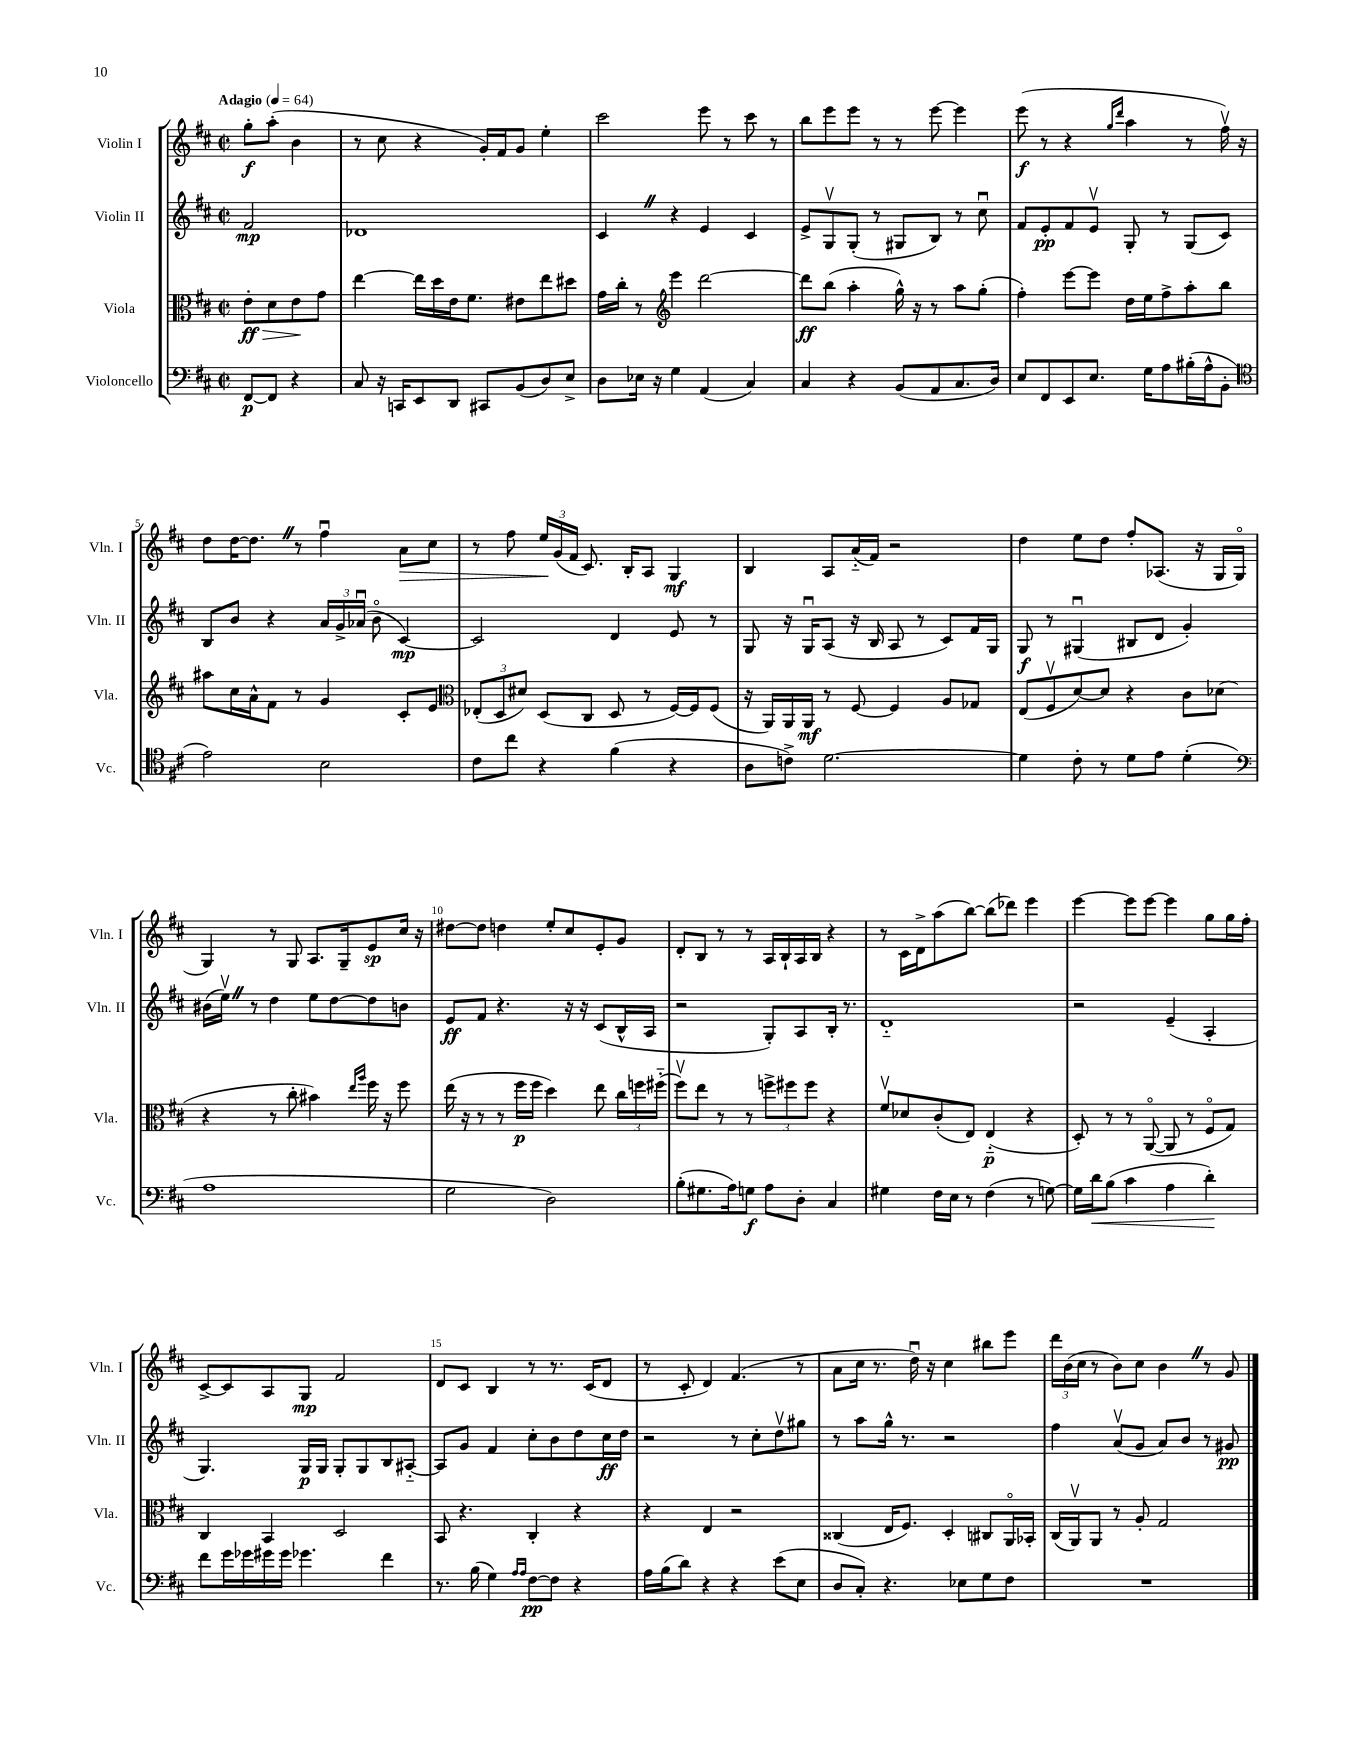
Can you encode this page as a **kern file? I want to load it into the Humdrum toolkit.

**kern	**dynam	**kern	**dynam	**kern	**dynam	**kern	**dynam
*part4	*part4	*part3	*part3	*part2	*part2	*part1	*part1
*staff4	*staff4	*staff3	*staff3	*staff2	*staff2	*staff1	*staff1
*I"Violoncello	*	*I"Viola	*	*I"Violin II	*	*I"Violin I	*
*I'Vc.	*	*I'Vla.	*	*I'Vln. II	*	*I'Vln. I	*
*clefF4	*	*clefC3	*	*clefG2	*	*clefG2	*
*k[f#c#]	*	*k[f#c#]	*	*k[f#c#]	*	*k[f#c#]	*
*M2/2	*	*M2/2	*	*M2/2	*	*M2/2	*
*met(c|)	*	*met(c|)	*	*met(c|)	*	*met(c|)	*
*MM64	*	*MM64	*	*MM64	*	*MM64	*
=	=	=	=	=	=	=	=
!	!	!	!	!	!	!LO:TX:a:B:t=Adagio	!
!	!	!	!LO:HP:b	!	!	!	!
[8FF#/L	p	8e'\L	> ff	2f#/	mp	8gg'\L	f
8FF#/J]	.	8d\	.	.	.	(8aa'\J	.
4r	.	8e\	.	.	.	4b\	.
.	.	8g\J	]	.	.	.	.
=1	=1	=1	=1	=1	=1	=1	=1
8C#/	.	[4ee\	.	1d-X	.	8r	.
16r	.	.	.	.	.	8cc#\	.
16CCn/KL	.	.	.	.	.	.	.
8EE/	.	16ee\LL]	.	.	.	4r	.
.	.	16dd\	.	.	.	.	.
8DD/J	.	16e\J	.	.	.	.	.
.	.	8.f#\J	.	.	.	.	.
8CC#X/L	.	.	.	.	.	16g'/LL)	.
.	.	.	.	.	.	16f#/J	.
(8BB/	.	8e#X\L	.	.	.	8g/J	.
8D/)	.	8ee\	.	.	.	4ee'\	.
8E^/J	.	8dd#X\J	.	.	.	.	.
=2	=2	=2	=2	=2	=2	=2	=2
8D\L	.	16g\LL	.	4c#Z/	.	2ccc#\	.
.	.	16cc#'\JJ	.	.	.	.	.
16E-X\Jk	.	8r	.	.	.	.	.
16r	.	.	.	.	.	.	.
*	*	*clefG2	*	*	*	*	*
4G\	.	4eee\	.	4r	.	.	.
(4AA/	.	[2ddd\	.	4e/	.	8eee\	.
.	.	.	.	.	.	8r	.
4C#/)	.	.	.	4c#/	.	8ccc#\	.
.	.	.	.	.	.	8r	.
=3	=3	=3	=3	=3	=3	=3	=3
4C#/	.	8ddd\L]	ff	8e^/L	.	8bb\L	.
.	.	(8bb\J	.	8Gv/	.	8eee\	.
4r	.	4aa'\	.	(8G'/J	.	8eee\J	.
.	.	.	.	8r	.	8r	.
(8BB/L	.	16gg^^\)	.	8G#X/L	.	8r	.
.	.	16r	.	.	.	.	.
8AA/	.	8r	.	8B/J)	.	[8eee\	.
8.C#/	.	8aa\L	.	8r	.	4eee\]	.
.	.	(8gg'\J	.	8cc#u\	.	.	.
16D/Jk)	.	.	.	.	.	.	.
=4	=4	=4	=4	=4	=4	=4	=4
8E/L	.	4ff#'\)	.	8f#/L	.	(8eee\	f
8FF#/	.	.	.	8e'/	pp	8r	.
8EE/	.	[8eee\L	.	8f#/	.	4r	.
8.E/J	.	8eee\J]	.	8ev/J	.	.	.
.	.	.	.	.	.	16qqgg/LL	.
.	.	.	.	.	.	16qqddd/JJ	.
.	.	16dd\LL	.	8G'/	.	4aa\	.
16G\KL	.	16ee\J	.	.	.	.	.
8A\	.	8ff#^\	.	8r	.	.	.
(16B#X'\L	.	8aa'\	.	(8G/L	.	8r	.
16A^^\J	.	.	.	.	.	.	.
8BB'\J	.	8bb\J	.	8c#/J)	.	16ff#v\)	.
.	.	.	.	.	.	16r	.
!!LO:LB:g=z
=5	=5	=5	=5	=5	=5	=5	=5
*clefC4	*	*	*	*	*	*	*
2e\)	.	8aa#X\L	.	8B/L	.	8dd\L	.
.	.	16cc#\L	.	8b/J	.	[16dd\K	.
.	.	16a^^\J	.	.	.	8.ddZ\J]	.
.	.	8f#\J	.	4r	.	.	.
.	.	8r	.	.	.	8r	.
2B\	.	4g/	.	24a/LL	.	4ff#u\	.
.	.	.	.	24g^/	.	.	.
.	.	.	.	(24a-Xu/JJ	.	.	.
.	.	.	.	8b\	.	.	.
!	!	!	!	!	!	!	!LO:HP:b
.	.	8c#'/L	.	[4c#/)	mp	8a\L	>
.	.	8e/J	.	.	.	8cc#\J	.
=6	=6	=6	=6	=6	=6	=6	=6
*	*	*clefC3	*	*	*	*	*
8c#\L	.	(12E-X'/L	.	2c#/]	.	8r	.
.	.	12D/	.	.	.	.	.
8cc#\J	.	.	.	.	.	8ff#\	.
.	.	12d#X/J)	.	.	.	.	.
4r	.	(8D/L	.	.	.	24ee/LL	.
.	.	.	.	.	.	(24g/	]
.	.	.	.	.	.	24f#/JJ	.
.	.	8C#/J	.	.	.	8.c#/)	.
(4f#\	.	8D/	.	4d/	.	.	.
.	.	.	.	.	.	16B'/KL	.
.	.	8r	.	.	.	8A/J	.
4r	.	[16F#/LL)	.	8e/	.	4G/	mf
.	.	16F#/J]	.	.	.	.	.
.	.	(8F#/J	.	8r	.	.	.
=7	=7	=7	=7	=7	=7	=7	=7
8A\L	.	16r	.	8G/	.	4B/	.
.	.	16AA/LL)	.	.	.	.	.
8cn^\J)	.	16AA/	.	16r	.	.	.
.	.	16AA/JJ	mf	16Gu/KL	.	.	.
[2.d\	.	8r	.	(8A/J	.	8A/L	.
.	.	[8F#/	.	16r	.	(16a/L	.
.	.	.	.	16B/	.	16f#/JJ)	.
.	.	4F#/]	.	8A/	.	2r	.
.	.	.	.	8r	.	.	.
.	.	8A/L	.	8c#/L)	.	.	.
.	.	8G-X/J	.	16f#/L	.	.	.
.	.	.	.	16G/JJ	.	.	.
=8	=8	=8	=8	=8	=8	=8	=8
4d\]	.	(8E/L	.	8G/	f	4dd\	.
.	.	8F#v/	.	8r	.	.	.
8c#'\	.	[8d/)	.	(4G#Xu/	.	8ee\L	.
8r	.	8d/J]	.	.	.	8dd\J	.
8d\L	.	4r	.	8B#X/L	.	8ff#'/L	.
8e\J	.	.	.	8d/J	.	(8.A-X/J	.
(4d'\	.	8c#\L	.	4g'/)	.	.	.
.	.	.	.	.	.	16r	.
.	.	(8d-X\J	.	.	.	16G/LL	.
.	.	.	.	.	.	16G/JJ	.
!!LO:LB:g=z
=9	=9	=9	=9	=9	=9	=9	=9
*clefF4	*	*	*	*	*	*	*
1A	.	4r	.	(16b#X\LL	.	4G/)	.
.	.	.	.	16eevZ\JJ)	.	.	.
.	.	.	.	8r	.	.	.
.	.	8r	.	4dd\	.	8r	.
.	.	8cc#'\	.	.	.	8G/	.
.	.	4b#X\)	.	8ee\L	.	8.A/L	.
.	.	.	.	[8dd\	.	.	.
.	.	.	.	.	.	16G~/k	.
.	.	16qqee/LL	.	.	.	.	.
.	.	16qqaa/JJ	.	.	.	.	.
.	.	16ff#\	.	8dd\]	.	8e/	sp
.	.	16r	.	.	.	.	.
.	.	8ff#\	.	8bn\J	.	16cc#/Jk	.
.	.	.	.	.	.	16r	.
=10	=10	=10	=10	=10	=10	=10	=10
2G\	.	(16ee\	.	8e/L	ff	[8dd#X\L	.
.	.	16r	.	.	.	.	.
.	.	8r	.	8f#/J	.	8dd#\J]	.
.	.	8r	.	4.r	.	4ddn\	.
.	.	16ff#\LL	p	.	.	.	.
.	.	16ff#\JJ	.	.	.	.	.
2D\)	.	4dd\)	.	.	.	8ee'/L	.
.	.	.	.	16r	.	8cc#/	.
.	.	.	.	16r	.	.	.
.	.	8ee\	.	(8c#/L	.	8e'/	.
.	.	24cc#\LL	.	16B^^/L	.	8g/J	.
.	.	24ffn\	.	.	.	.	.
.	.	.	.	16A/JJ	.	.	.
.	.	(24ff#X\JJ	.	.	.	.	.
=11	=11	=11	=11	=11	=11	=11	=11
(8B'\L	.	8ff#v\L)	.	2r	.	8d'/L	.
8.G#X\	.	8ee\J	.	.	.	8B/J	.
.	.	8r	.	.	.	8r	.
16A\k)	.	.	.	.	.	.	.
8Gn\J	f	8r	.	.	.	8r	.
8A\L	.	12ffn^\L	.	8G'/L)	.	16A/LL	.
.	.	.	.	.	.	16B`/	.
.	.	12ff#X\	.	.	.	.	.
8D'\J	.	.	.	8A/	.	16A/	.
.	.	12ff#\J	.	.	.	.	.
.	.	.	.	.	.	16B/JJ	.
4C#/	.	4r	.	16B'/Jk	.	4r	.
.	.	.	.	8.r	.	.	.
=12	=12	=12	=12	=12	=12	=12	=12
4G#X\	.	8f#v/L	.	1d	.	8r	.
.	.	8d-X/	.	.	.	16c#\LL	.
.	.	.	.	.	.	16d^\J	.
16F#\LL	.	(8c#'/	.	.	.	(8aa\	.
16E\JJ	.	.	.	.	.	.	.
8r	.	8E/J)	.	.	.	[8bb\J)	.
(4F#\	.	(4E/	p	.	.	(8bb\L]	.
.	.	.	.	.	.	8ddd-X\J)	.
8r	.	4r	.	.	.	4eee\	.
[8Gn\)	.	.	.	.	.	.	.
=13	=13	=13	=13	=13	=13	=13	=13
16G\LL]	.	8D'/)	.	2r	.	[4eee\	.
!	!LO:HP:b	!	!	!	!	!	!
16d\J	<	.	.	.	.	.	.
(8B\J	.	8r	.	.	.	.	.
4c#\	.	8r	.	.	.	8eee\L]	.
.	.	([8AA/	.	.	.	[8eee\J	.
4A\	.	8AA/]	.	(4e~/	.	4eee\]	.
.	.	8r	.	.	.	.	.
4d'\)	.	8F#/L	.	4A'/	.	8gg\L	.
.	.	8G/J)	.	.	.	16gg\L	.
.	.	.	.	.	.	16ff#'\JJ	.
.	[	.	.	.	.	.	.
!!LO:LB:g=z
=14	=14	=14	=14	=14	=14	=14	=14
8f#\L	.	4C#/	.	4.G/)	.	[8c#^/L	.
16g\L	.	.	.	.	.	8c#/]	.
16g-X\	.	.	.	.	.	.	.
16g#X\	.	4BB/	.	.	.	8A/	.
16g#\JJ	.	.	.	.	.	.	.
4.g-X\	.	.	.	16G/LL	p	8G/J	mp
.	.	.	.	16G/JJ	.	.	.
.	.	2D/	.	8G'/L	.	2f#/	.
.	.	.	.	8G/	.	.	.
4f#\	.	.	.	8B/	.	.	.
.	.	.	.	[8A#X/J	.	.	.
=15	=15	=15	=15	=15	=15	=15	=15
8.r	.	8BB/	.	8A#/L]	.	8d/L	.
.	.	4.r	.	8g/J	.	8c#/J	.
(16B\	.	.	.	.	.	.	.
4G\)	.	.	.	4f#/	.	4B/	.
16qqA/LL	.	.	.	.	.	.	.
16qqA/JJ	.	.	.	.	.	.	.
[8F#\L	pp	4C#'/	.	8cc#'\L	.	8r	.
8F#\J]	.	.	.	8b\	.	8.r	.
4r	.	4r	.	8dd\	.	.	.
.	.	.	.	.	.	(16c#/KL	.
.	.	.	.	16cc#\L	ff	8d/J	.
.	.	.	.	16dd\JJ	.	.	.
=16	=16	=16	=16	=16	=16	=16	=16
16A\LL	.	4r	.	2r	.	8r	.
(16B\J	.	.	.	.	.	.	.
8d\J)	.	.	.	.	.	8c#'/	.
4r	.	4E/	.	.	.	4d/)	.
4r	.	2r	.	8r	.	(4.f#/	.
.	.	.	.	8cc#'\L	.	.	.
(8e\L	.	.	.	8ddv\	.	.	.
8E\J	.	.	.	8gg#X\J	.	8r	.
=17	=17	=17	=17	=17	=17	=17	=17
8D/L	.	(4C##X/	.	8r	.	8a\L	.
8C#'/J)	.	.	.	8aa\L	.	16cc#\Jk	.
.	.	.	.	.	.	8.r	.
4.r	.	16E/KL	.	16gg^^\Jk	.	.	.
.	.	8.F#/J)	.	8.r	.	.	.
.	.	.	.	.	.	16ddu\)	.
.	.	.	.	.	.	16r	.
.	.	4D'/	.	2r	.	4cc#\	.
8E-X\L	.	.	.	.	.	.	.
8G\	.	8C#X/L	.	.	.	8bb#X\L	.
8F#\J	.	16AA/L	.	.	.	8eee\J	.
.	.	16BB-X'/JJ	.	.	.	.	.
=18	=18	=18	=18	=18	=18	=18	=18
1r	.	(16C#/LL	.	4ff#\	.	24ddd\LL	.
.	.	.	.	.	.	(24b\	.
.	.	16AAv/J)	.	.	.	.	.
.	.	.	.	.	.	24cc#\JJ	.
.	.	8AA/J	.	.	.	8r	.
.	.	8r	.	(8av/L	.	8b\L)	.
.	.	8A'/	.	8g/J	.	8cc#\J	.
.	.	2G/	.	8a/L)	.	4bZ\	.
.	.	.	.	8b/J	.	.	.
.	.	.	.	8r	.	8r	.
.	.	.	.	8g#X/	pp	8g/	.
==	==	==	==	==	==	==	==
*-	*-	*-	*-	*-	*-	*-	*-
